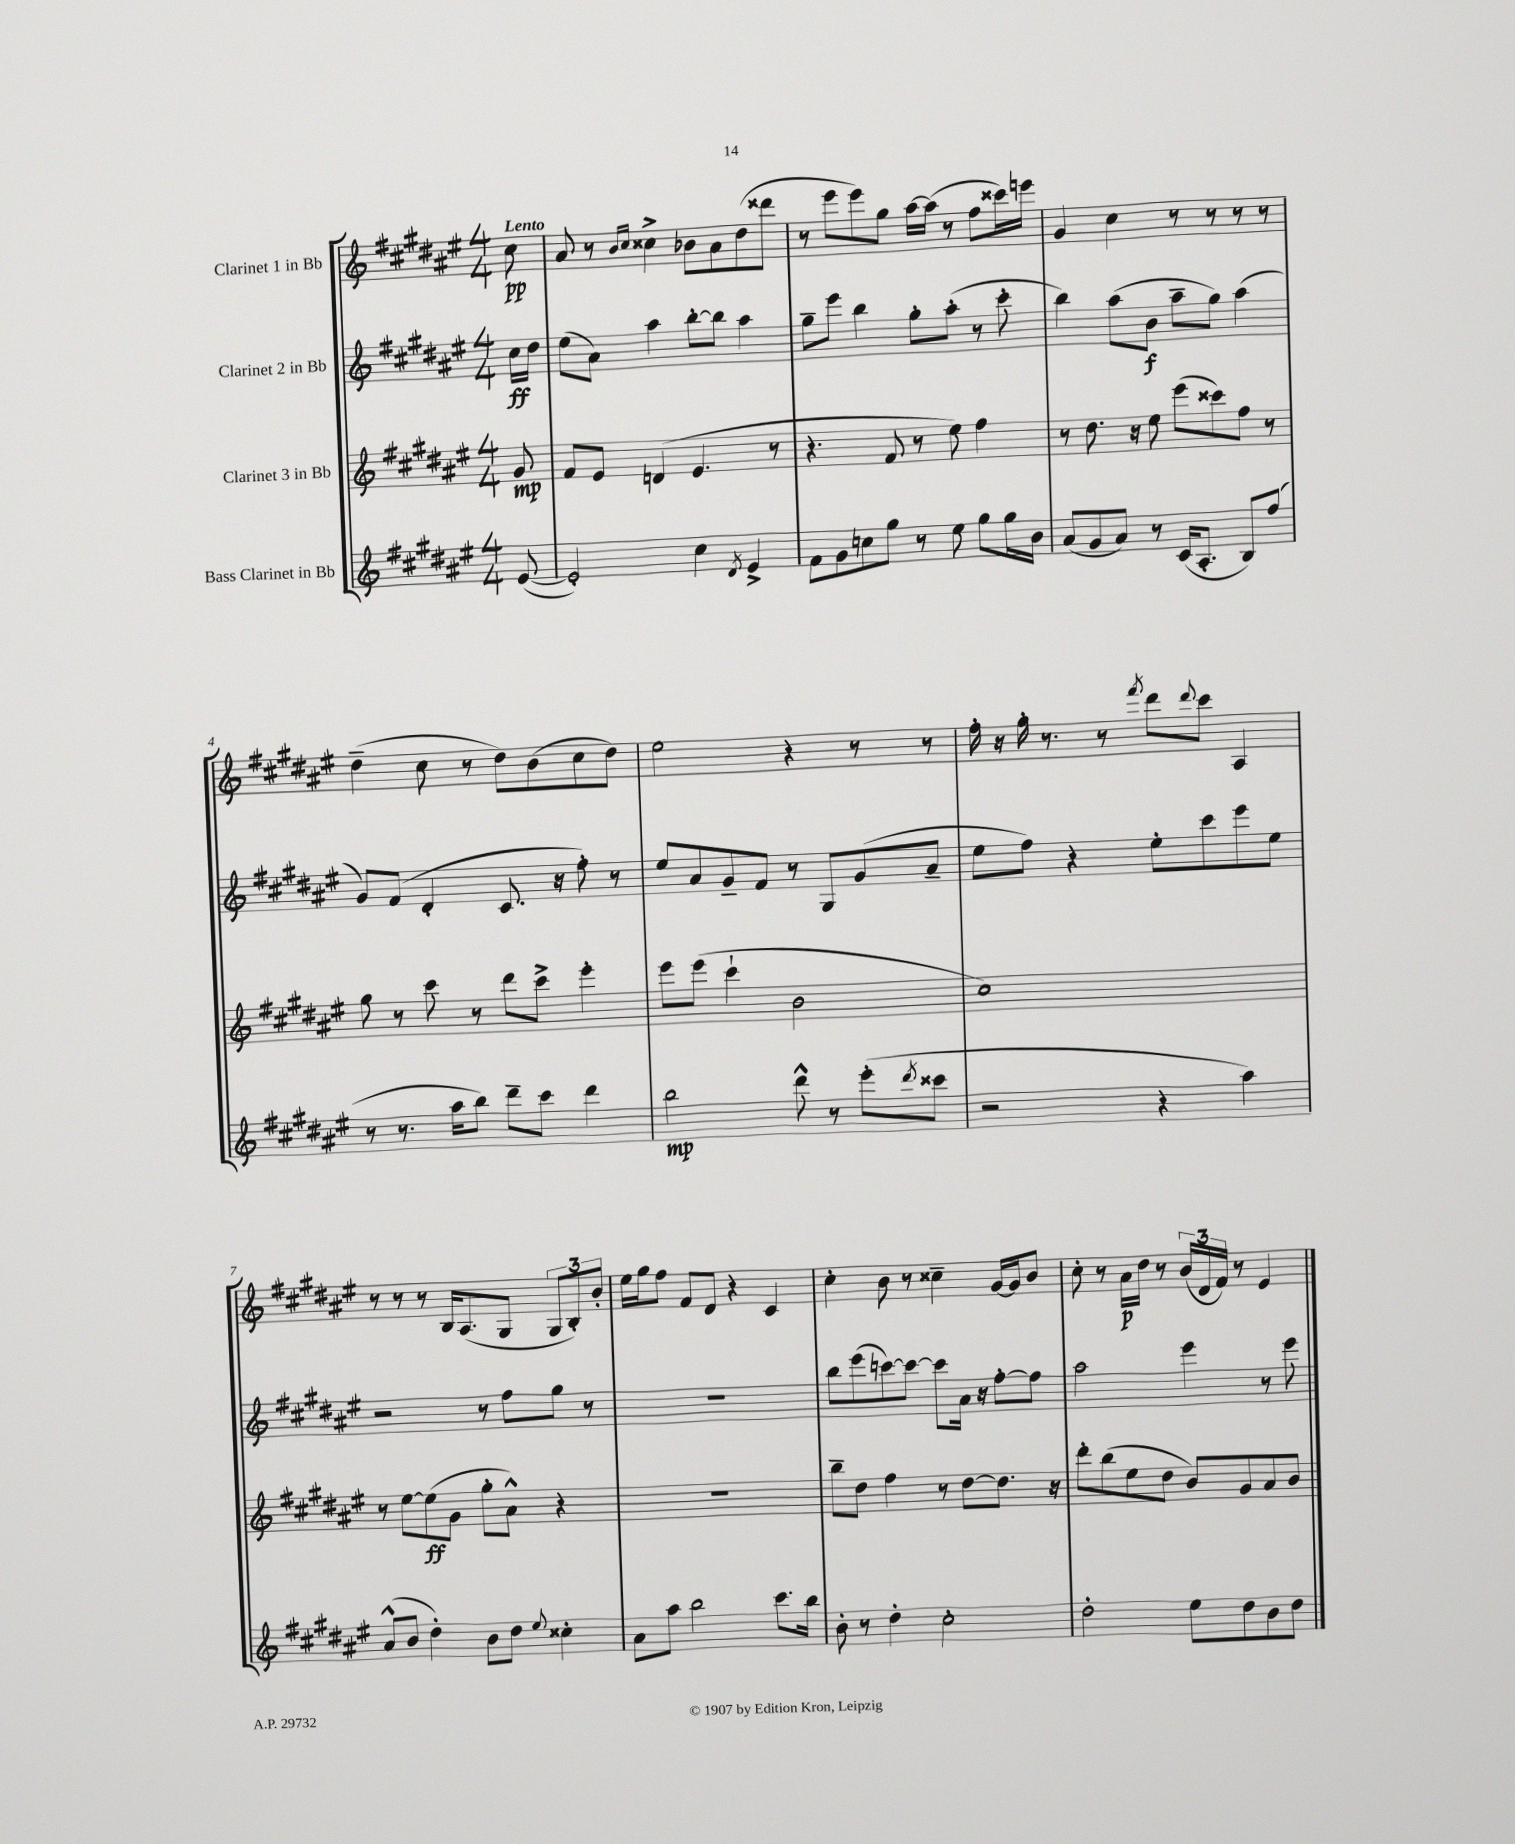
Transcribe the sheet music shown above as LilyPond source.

<<
\new StaffGroup <<
\new Staff = "s0" \with { instrumentName = "Clarinet 1 in Bb" } {
    \clef treble \key fis \major \numericTimeSignature \time 4/4 \partial 8 \tempo "Lento"
    cis''8\pp |
    ais'8 r8 \grace { b'16 cis''16 } cisis''4-> bes'8 ais'8 dis''8( disis'''8 |
    r8 eis'''8 eis'''8) gis''8 ais''16~ ais''16( r8 fis''8 cisis'''16) e'''16 |
    gis'4 cis''4 r8 r8 r8 r8 |
    dis''4--( cis''8 r8 dis''8) b'8( cis''8 dis''8) |
    eis''2 r4 r8 r8 |
    fis''16-. r16 gis''16-. r8. r8 \acciaccatura { fis'''8 } dis'''8 \appoggiatura { dis'''8 } cis'''8 ais4 |
    r8 r8 r8 b16 ais8.( gis8 \tuplet 3/2 { gis8 b8-.) b'8-. } |
    eis''16 gis''16 fis''8 fis'8 dis'8 r4 cis'4 |
    cis''4-. b'8 r8 cisis''4-- gis'16~ gis'16 b'8 |
    cis''8-. r8 ais'16\p dis''16 r8 \tuplet 3/2 { b'16( dis'16 fis'16) } r8 eis'4 \bar "|." |
}
\new Staff = "s1" \with { instrumentName = "Clarinet 2 in Bb" } {
    \clef treble \key fis \major \numericTimeSignature \time 4/4 \partial 8
    cis''16\ff dis''16 |
    eis''8( ais'8) ais''4 b''8~-. b''8 ais''4 |
    gis''8-- eis'''8 b''4 gis''8-. ais''8-.( r8 cis'''8-. |
    b''4) ais''8( b'8\f ais''8-- gis''8) ais''4( |
    gis'8) fis'8( dis'4-. cis'8. r16 fis''8-.) r8 |
    eis''8 ais'8 gis'8-- fis'8 r8 gis8 gis'8( ais'8-- |
    eis''8 fis''8) r4 eis''8-. cis'''8 eis'''8 eis''8 |
    r2 r8 fis''8 gis''8 r8 |
    r1 |
    b''8 eis'''8( c'''8~) c'''8~ c'''8 ais'16 r16 fis''8~-. fis''8 |
    ais''2 eis'''4 r8 eis'''8 \bar "|." |
}
\new Staff = "s2" \with { instrumentName = "Clarinet 3 in Bb" } {
    \clef treble \key fis \major \numericTimeSignature \time 4/4 \partial 8
    gis'8\mp |
    fis'8 eis'8 d'4( eis'4. r8 |
    r4. fis'8 r8 eis''8) fis''4 |
    r8 dis''8. r16 eis''8 eis'''8( cisis'''8) fis''8 r8 |
    gis''8 r8 cis'''8 r8 dis'''8 cis'''8-> eis'''4-. |
    eis'''8 eis'''8( cis'''4-! b'2 |
    cis''1) |
    r8 eis''8~ eis''8\ff( gis'8 gis''8-. ais'8-^) r4 |
    R1 |
    b''8-- dis''8 fis''4 r8 dis''8~ dis''8. r16 |
    dis'''8-. b''8( eis''8 dis''8 b'8) gis'8 ais'8 b'8 \bar "|." |
}
\new Staff = "s3" \with { instrumentName = "Bass Clarinet in Bb" } {
    \clef treble \key fis \major \numericTimeSignature \time 4/4 \partial 8
    eis'8~( |
    eis'2-.) cis''4 \acciaccatura { dis'8 } eis'4-> |
    fis'8 gis'8 c''8 gis''8 r8 eis''8 gis''8 gis''16 b'16 |
    ais'8( gis'8 ais'8) r8 cis'16( ais8.-. b8) fis''8( |
    r8 r8. ais''16 b''8) dis'''8-- cis'''8 dis'''4 |
    b''2\mp dis'''8-^ r8 eis'''8-.( \acciaccatura { dis'''8 } cisis'''8 |
    r2 r4 ais''4) |
    ais'8-^( b'8 dis''4-.) b'8 dis''8 \appoggiatura { eis''8 } cisis''4-. |
    ais'8 ais''8 b''2 cis'''8. b''16 |
    b'8-. r8 dis''4-. cis''2-. |
    dis''2-. eis''8 dis''8 b'8 dis''8 \bar "|." |
}
>>
>>
